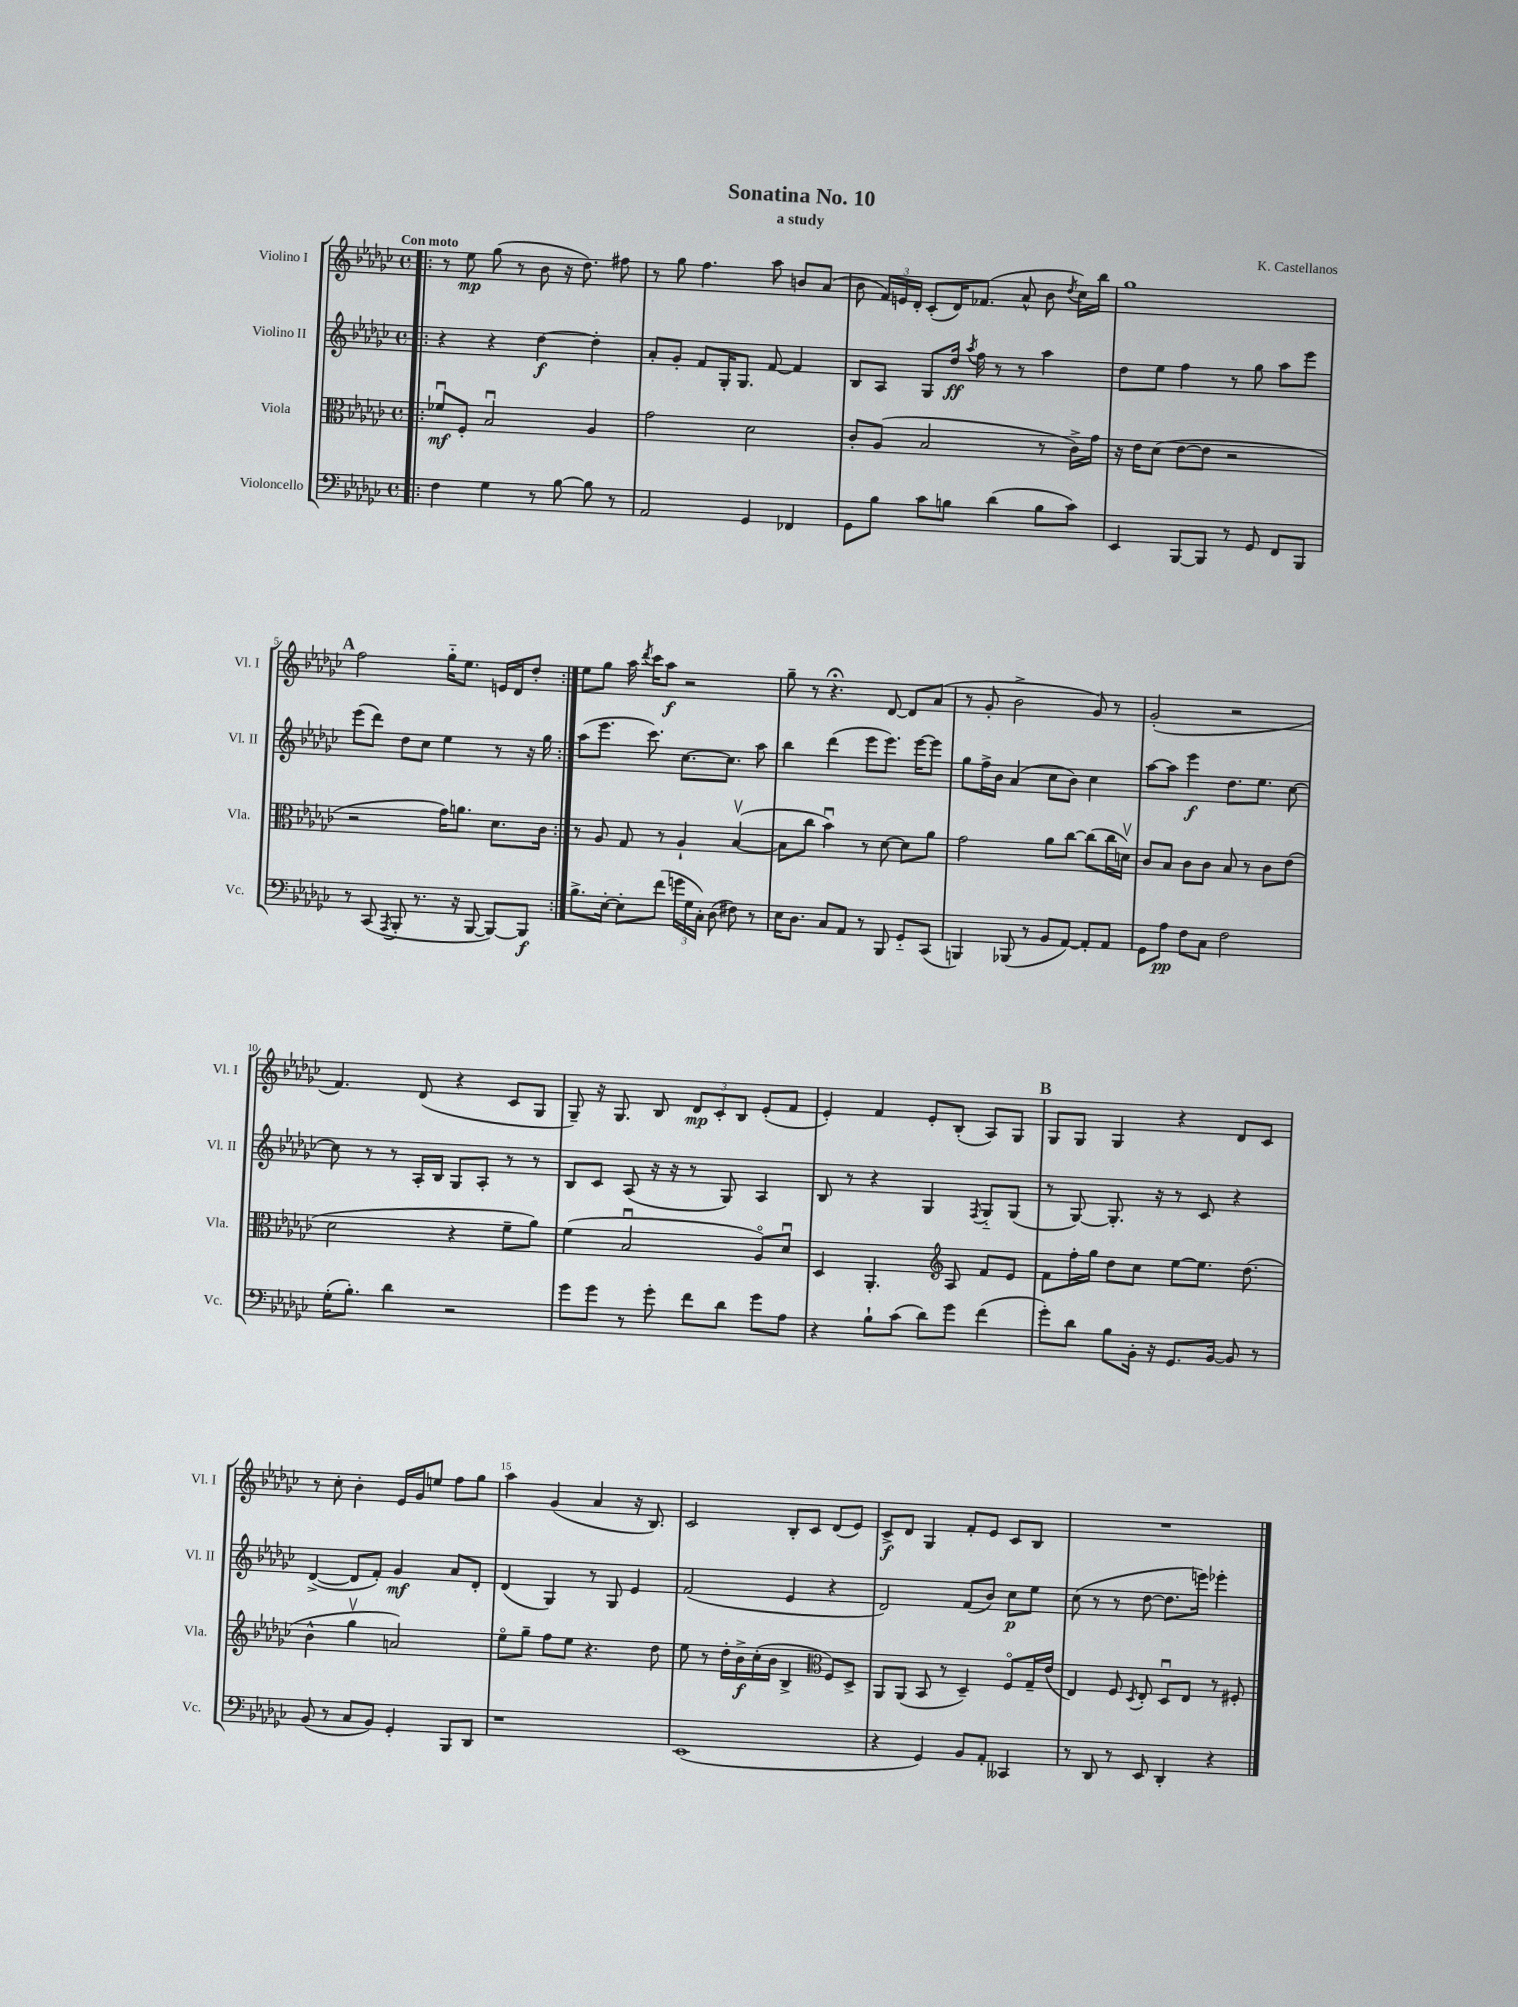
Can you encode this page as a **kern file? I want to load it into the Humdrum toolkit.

**kern	**kern	**kern	**kern
*staff4	*staff3	*staff2	*staff1
*clefF4	*clefC3	*clefG2	*clefG2
*k[b-e-a-d-g-c-]	*k[b-e-a-d-g-c-]	*k[b-e-a-d-g-c-]	*k[b-e-a-d-g-c-]
*M4/4	*M4/4	*M4/4	*M4/4
*met(c)	*met(c)	*met(c)	*met(c)
=!|:	=!|:	=!|:	=!|:
4F	8f-u	4r	8r
.	8F'	.	8ee-
4G-	2B-u	4r	(8gg-
.	.	.	8r
8r	.	[4dd-	8b-
[8B-	.	.	16r
.	.	.	8.dd-)
8B-]	4A-	4dd-']	.
8r	.	.	8ff#
=	=	=	=
2AA-	2g-	8a-'	8r
.	.	8g-'	8gg-
.	.	8f	4.ff
.	.	16G-'	.
.	.	8.G-	.
4GG-	2d-	.	.
.	.	[8f	8aa-
4FF-	.	4f]	8b
.	.	.	(8a-
=	=	=	=
8GG-	8c-'	8B-	8b-
8B-	(8A-	8A-	24f)
.	.	.	24e
.	.	.	24d-'
8c-	2B-	8G-	(8c-'
8B	.	16dd-	16d-)
.	.	8qaa-	.
.	.	16ff	(8.f-
(4d-	.	8r	.
.	.	8r	8a-^^
8B	8r	4aa-	8b-
.	.	.	8qdd-
8c-)	16c-^)	.	16cc-)
.	16g-	.	16bb-
=	=	=	=
4EE-	16r	8dd-	1gg-
.	16e-	.	.
.	(8d-	8ee-	.
[8BBB-	[8e-	4ff	.
8BBB-]	8e-]	.	.
8r	2r	8r	.
8GG-	.	8gg-	.
8FF	.	8aa-	.
8BBB-	.	8eee-	.
=	=	=	=
8r	2r	(8eee-	2ff
(8CC-	.	8ddd-)	.
8qAAA-	.	.	.
8BBB-'	.	8dd-	.
8.r	.	8cc-	.
.	16g-)	4ee-	16gg-'~
16r	8.a	.	8.ee-
[8BBB-	.	.	.
8BBB-_)	8.d-	8r	16e
.	.	.	16d-
8BBB-]	.	16r	8dd-'
.	16c-	16gg-	.
=:|!	=:|!	=:|!	=:|!
8.B-^	8r	(8aa-	8ee-
.	8A-	8.eee-	8gg-
[16E-'	.	.	.
8E-']	8G-	.	16aa-
.	.	.	8qddd-
.	.	8.ccc-)	16ccc-
(8f	8r	.	8aa-
24g	4A-`	[8.cc-	2r
24G-	.	.	.
24C-')	.	.	.
(8D-	.	.	.
.	.	8.cc-]	.
8F#)	([4B-v	.	.
8r	.	8aa-	.
=	=	=	=
16E-	8B-]	4bb-	8gg-~
8.D-	.	.	.
.	8cc-	.	8r
8C-	4b-u)	(4ddd-	4.r;
8AA-	.	.	.
8r	8r	8eee-	.
8BBB-	[8d-	8.eee-)	[8d-
8GG-'~	8d-]	.	8d-]
.	.	[16eee-	.
(8CC-	8a-	8eee-]	(8a-
=	=	=	=
4BBB)	2g-	8gg-	8r
.	.	16ff^	8g-'
.	.	16b-	.
(8BBB-	.	(4a-	2b-^
8r	.	.	.
8BB-	8a-	8cc-	.
[8AA-)	[8cc-	8b-)	.
8AA-']	(8cc-]	4cc-	8g-)
8AA-	16cc-	.	8r
.	16dv)	.	.
=	=	=	=
8GG-	8c-	[8aa-	(2g-'
8A-	8B-	8aa-]	.
8F	8c-	4eee-	.
8C-	8c-	.	.
2F	8B-	8.dd-	2r
.	8r	.	.
.	.	8.ee-	.
.	8c-	.	.
.	(8e-	[8cc-	.
=	=	=	=
(16G-'	2d-	8cc-]	4.f)
8.B-')	.	.	.
.	.	8r	.
4d-	.	8r	.
.	.	16A-'	(8d-
.	.	16B-	.
2r	4r	8G-	4r
.	.	8A-'	.
.	8f~	8r	8c-
.	8a-)	8r	8G-
=	=	=	=
8g-	(4f	8B-	8G-~)
8g-	.	8c-	16r
.	.	.	8.G-
8r	2B-u	(8A-	.
8g-'	.	16r	8B-
.	.	16r	.
8f	.	8r	12d-
.	.	.	12c-'
8d-	.	8G-)	.
.	.	.	12B-
8g-	8A-o)	4A-	(8e-'
8A-	8d-u	.	8f
=	=	=	=
4r	4D-	8B-	4e-')
.	.	8r	.
8B-`	4.AA-'	4r	4f
(8c-	.	.	.
8d-)	.	4G-	8e-'
*	*clefG2	*	*
8g-	8A-	.	(8B-'
.	.	8qF	.
(4f	8f	8G-'~	8A-)
.	8e-	(8G-	8G-
=	=	=	=
8g-')	8f	8r	8G-
8d-	16ff'	[8G-)	8G-
.	16gg-	.	.
8B-	8dd-	8.G-']	4G-
16BB-'	8cc-	.	.
16r	.	16r	.
8.GG-	[8ee-	8r	4r
.	8.ee-]	8c-	.
[16BB-	.	.	.
8BB-]	.	4r	8d-
.	(8.dd-	.	.
8r	.	.	8c-
=	=	=	=
(8BB-	4b-^^	([4d-^	8r
8r	.	.	8cc-'
8C-	4gg-v	8d-]	4b-'
8BB-)	.	8f')	.
4GG-'	2a)	4g-	16e-
.	.	.	16g-
.	.	.	8ee
8BBB-	.	8a-	8ff
8DD-	.	8d-'	8gg-
=	=	=	=
1r	8ee-o	(4d-	4aa-
.	8gg-~	.	.
.	8ff	4G-)	(4g-
.	8ee-	.	.
.	4.r	8r	4a-
.	.	8G-	.
.	.	4e-	16r
.	.	.	8.B-)
.	8dd-	.	.
=	=	=	=
(1EE-	8ee-	(2f	2c-
.	8r	.	.
.	16dd-'	.	.
.	16b-^	.	.
.	(16cc-'	.	.
.	16b-	.	.
.	4B-^	4e-	8B-'
.	.	.	8c-
*	*clefC3	*	*
.	8F)	4r	(8d-
.	8D-^	.	8e-)
=	=	=	=
4r	8AA-	2d-)	8c-^
.	(8AA-	.	8d-
4GG-)	8BB-	.	4G-
.	8r	.	.
8BB-	4D-~)	(8f	8f'
8AA-'	.	8b-)	8e-
4CC--	8Fo	8cc-	8c-
.	16G-~	8ee-	8B-
.	(16e-	.	.
=	=	=	=
8r	4E-)	(8cc-	1r
8DD-	.	8r	.
8r	8F	8r	.
.	8qD-	.	.
8EE-	8E-'	[8dd-	.
4DD-'	8D-u	8.dd-]	.
.	8E-	.	.
.	.	16eee)	.
4r	8r	4eee-'	.
.	8F#'	.	.
==	==	==	==
*-	*-	*-	*-
